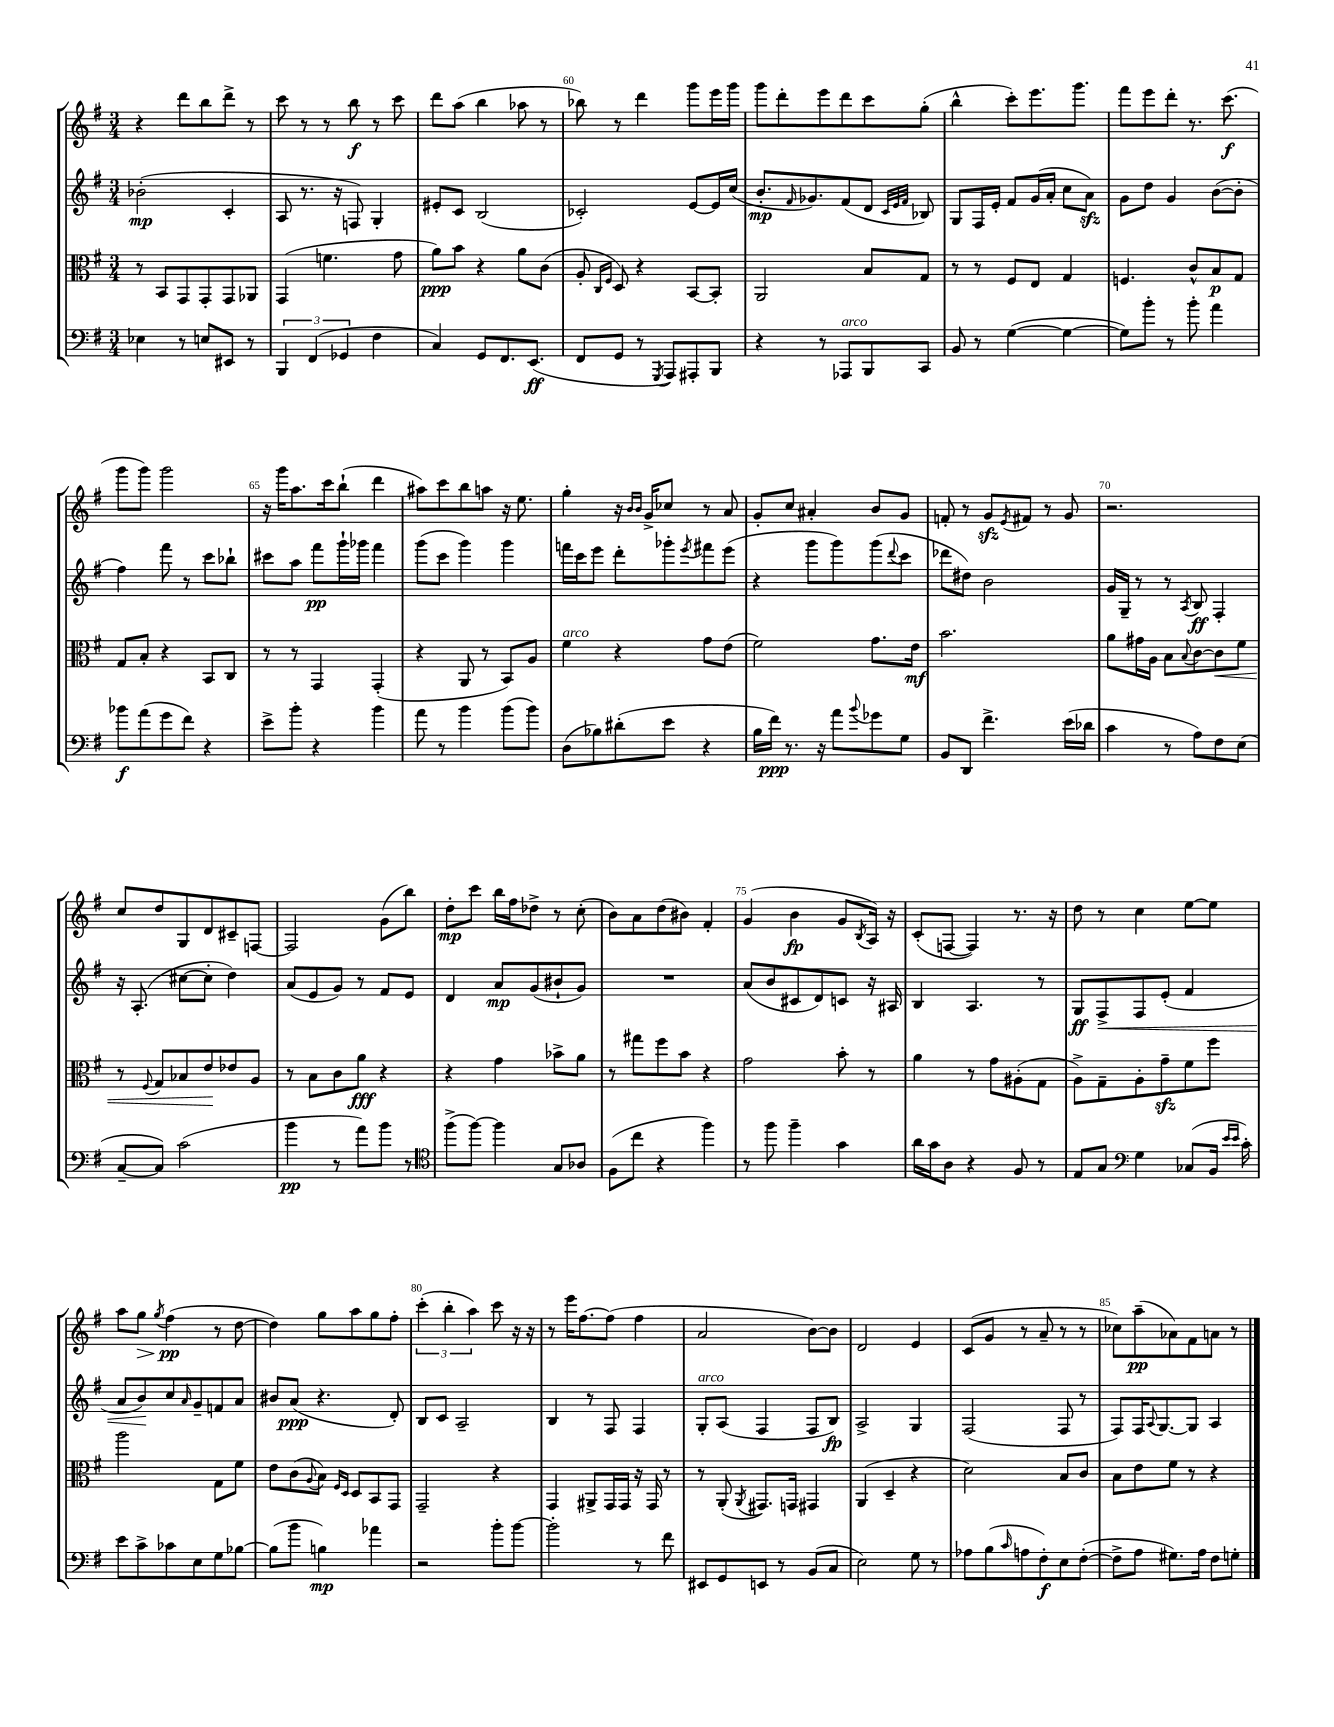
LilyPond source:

<<
\new StaffGroup <<
\new Staff = "s0" {
    \clef treble \key g \major \numericTimeSignature \time 3/4
    r4 d'''8 b''8 d'''8-> r8 |
    c'''8 r8 r8 b''8\f r8 c'''8 |
    d'''8 a''8( b''4 aes''8 r8 |
    bes''8) r8 d'''4 g'''8 e'''16 g'''16 |
    g'''8 d'''8-. e'''8 d'''8 c'''8 g''8-.( |
    b''4-^ c'''8-.) e'''8. g'''8. |
    fis'''8 e'''8 d'''8-. r8. c'''8.\f( |
    g'''8 g'''8) g'''2 |
    r16 g'''16 a''8. c'''16 b''8-!( d'''4 |
    ais''8) c'''8 b''8 a''8 r16 e''8. |
    g''4-. r16 \grace { b'16 b'16 } g'16-> ces''8 r8 a'8 |
    g'8-. c''8 ais'4-. b'8 g'8 |
    f'8-. r8 g'8\sfz \acciaccatura { e'8 } fis'8 r8 g'8 |
    r2. |
    c''8 d''8 g8 d'8 cis'8-- f8~ |
    f2 g'8( b''8) |
    d''8-.\mp c'''8 b''16 fis''16 des''8-> r8 c''8-.( |
    b'8) a'8 d''8( bis'8) fis'4-. |
    g'4( b'4\fp g'8 \acciaccatura { b8 } a16) r16 |
    c'8-.( f8~ f4) r8. r16 |
    d''8 r8 c''4 e''8~ e''8 |
    a''8 g''8\> \acciaccatura { g''8 } fis''4\pp\!( r8 d''8~ |
    d''4) g''8 a''8 g''8 fis''8-. |
    \tuplet 3/2 { c'''4-.( b''4-. a''4) } c'''8 r16 r16 |
    r8 e'''16 fis''8.~ fis''8( fis''4 |
    a'2 b'8~) b'8 |
    d'2 e'4 |
    c'8( g'8 r8 a'8-- r8 r8 |
    ces''8) a''8--\pp( aes'8) fis'8 a'8 r8 \bar "|." |
}
\new Staff = "s1" {
    \clef treble \key g \major \numericTimeSignature \time 3/4
    bes'2-.\mp( c'4-. |
    a8 r8. r16 f8) g4-. |
    eis'8-. c'8 b2( |
    ces'2-.) e'8~ e'16 c''16( |
    b'8.-.\mp \grace { fis'16 } ges'8.) fis'8( d'8 \grace { c'32 e'32 fis'32 } bes8) |
    g8 fis16 e'16-. fis'8 g'16( a'16-. c''8 a'8\sfz) |
    g'8 d''8 g'4 b'8~( b'8-. |
    fis''4) fis'''8 r8 c'''8 bes''8-! |
    cis'''8 a''8 fis'''8\pp g'''16-! ges'''16 fis'''4 |
    g'''8( c'''8 g'''4) g'''4 |
    f'''16 c'''16 e'''8 d'''8-. ges'''8-. \acciaccatura { e'''8 } fis'''8 e'''8( |
    r4 g'''8 g'''8) g'''8( \appoggiatura { d'''8 } c'''8 |
    des'''8 dis''8) b'2 |
    g'16 g16-- r8 r8 \acciaccatura { a8 } b8\ff fis4-. |
    r16 a8.-.( cis''8~ cis''8-. d''4) |
    a'8( e'8 g'8) r8 fis'8 e'8 |
    d'4 a'8\mp g'8( bis'8-! g'8) |
    R2. |
    a'8( b'8 cis'8 d'8) c'8 r16 ais16 |
    b4 a4. r8 |
    g8\ff fis8->\< fis8 e'8-.( fis'4 |
    a'8 b'8\!) c''8 \grace { a'16 } g'8-- f'8 a'8 |
    bis'8 a'8\ppp( r4. d'8-.) |
    b8 c'8 a2-- |
    b4 r8 fis8 fis4 |
    g8-.^\markup { \italic "arco" } a8( fis4 fis8 b8\fp) |
    a2-> g4 |
    fis2( fis8 r8 |
    fis8) fis16 \appoggiatura { a8 } g8.~ g8 a4 \bar "|." |
}
\new Staff = "s2" {
    \clef alto \key g \major \numericTimeSignature \time 3/4
    r8 b,8 g,8 g,8-. g,8 aes,8 |
    g,4( f'4. g'8 |
    a'8\ppp) b'8 r4 a'8 c'8( |
    a8-. \grace { c16 fis16 } d8) r4 b,8~ b,8-. |
    a,2 b8 g8 |
    r8 r8 fis8 e8 g4 |
    f4. c'8-^ b8\p g8 |
    g8 b8-. r4 b,8 c8 |
    r8 r8 g,4 g,4-.( |
    r4 a,8 r8 b,8) a8 |
    fis'4^\markup { \italic "arco" } r4 g'8 e'8( |
    fis'2) g'8. e'16\mf |
    b'2. |
    a'8 gis'16 a16 b8 \appoggiatura { b8 } c'8~ c'8\< fis'8 |
    r8 \appoggiatura { fis8 } g8 bes8 e'8\! ees'8 a8 |
    r8 b8 c'8 a'8\fff r4 |
    r4 g'4 bes'8-> a'8 |
    r8 gis''8 fis''8 b'8 r4 |
    g'2 b'8-. r8 |
    a'4 r8 g'8 ais8-.( g8 |
    a8->) g8-- a8-. g'8--\sfz fis'8 fis''8 |
    a''2 g8 fis'8 |
    e'8 c'8( \appoggiatura { a8 } b8) \grace { fis16 d16 } d8 b,8 g,8 |
    g,2-- r4 |
    g,4 ais,8-> g,16 g,16 r16 g,16 r8 |
    r8 a,8-.( \acciaccatura { a,8 } gis,8.) g,16 gis,4 |
    a,4( d4-- r4 |
    d'2) b8 c'8 |
    b8 e'8 fis'8 r8 r4 \bar "|." |
}
\new Staff = "s3" {
    \clef bass \key g \major \numericTimeSignature \time 3/4
    ees4 r8 e8 eis,8 r8 |
    \tuplet 3/2 { b,,4 fis,4( ges,4 } fis4 |
    c4) g,8 fis,8. e,8.\ff( |
    fis,8 g,8 r8 \acciaccatura { g,,8 } a,,8) ais,,8-. b,,8 |
    r4 r8 aes,,8^\markup { \italic "arco" } b,,8 c,8 |
    b,8 r8 g4~( g4~ |
    g8) b'8-. r8 b'8-. a'4 |
    bes'8\f a'8( g'8 fis'8) r4 |
    e'8-> b'8-. r4 b'4 |
    a'8 r8 b'4 b'8( b'8) |
    d8( bes8) dis'8-.( e'8 r4 |
    b16 fis'16\ppp) r8. r16 a'8 \appoggiatura { b'8 } ges'8 g8 |
    b,8 d,8 fis'4.-> e'16( des'16 |
    c'4 r8 a8) fis8 e8( |
    c8~-- c8) c'2( |
    b'4\pp r8 a'8) b'8 r8 |
    \clef tenor fis''8->( fis''8~) fis''4 g8 aes8 |
    fis8( c''8 r4 fis''4) |
    r8 fis''8 fis''4-- g'4 |
    a'16 g'16 a8 r4 fis8 r8 |
    e8 g8 \clef bass g4 ces8( b,16 \grace { e'16 e'16 } c'16-.) |
    e'8 c'8-> ces'8 e8 g8 bes8~ |
    bes8( b'8 b4\mp) aes'4 |
    r2 b'8-. b'8~ |
    b'2-. r8 fis'8 |
    eis,8 g,8 e,8 r8 b,8( c8 |
    e2) g8 r8 |
    aes8 b8( \grace { c'16 } a8 fis8-.\f) e8 fis8~-.( |
    fis8-> a8 gis8.) a16 fis8 g8-. \bar "|." |
}
>>
>>
\layout { \context { \Score currentBarNumber = #57 \override BarNumber.break-visibility = ##(#f #t #t) barNumberVisibility = #(every-nth-bar-number-visible 5) } }
